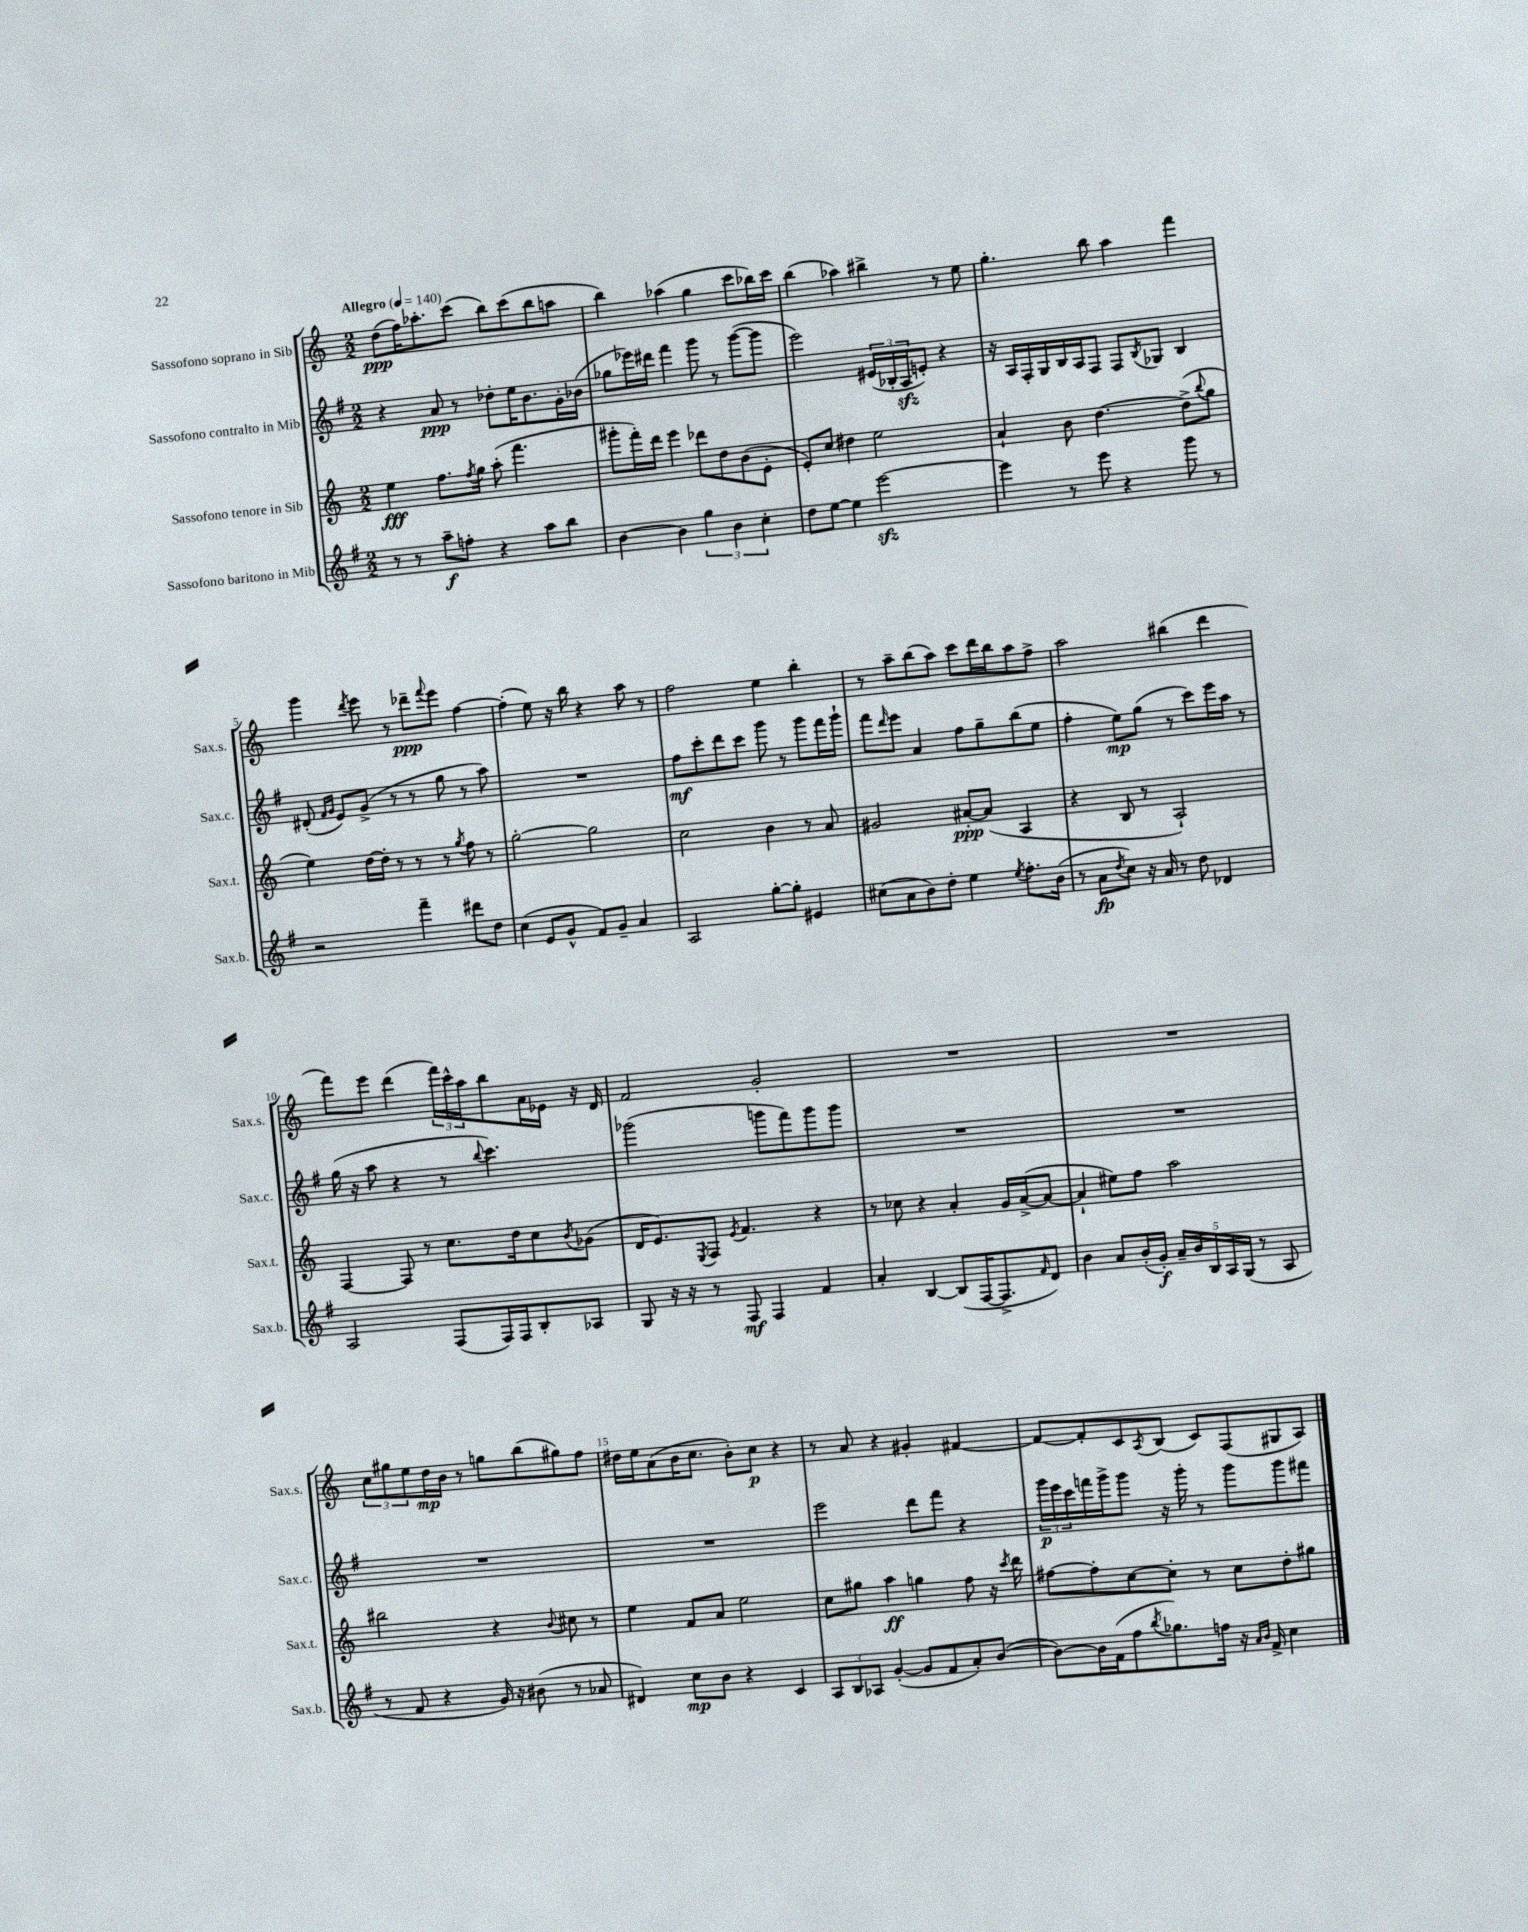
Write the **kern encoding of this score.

**kern	**dynam	**kern	**dynam	**kern	**dynam	**kern	**dynam
*part4	*part4	*part3	*part3	*part2	*part2	*part1	*part1
*staff4	*staff4	*staff3	*staff3	*staff2	*staff2	*staff1	*staff1
*I"Sassofono baritono in Mib	*	*I"Sassofono tenore in Sib	*	*I"Sassofono contralto in Mib	*	*I"Sassofono soprano in Sib	*
*I'Sax.b.	*	*I'Sax.t.	*	*I'Sax.c.	*	*I'Sax.s.	*
*clefG2	*	*clefG2	*	*clefG2	*	*clefG2	*
*k[f#]	*	*k[]	*	*k[f#]	*	*k[]	*
*M2/2	*	*M2/2	*	*M2/2	*	*M2/2	*
*MM140	*	*MM140	*	*MM140	*	*MM140	*
=1	=1	=1	=1	=1	=1	=1	=1
!	!	!	!	!	!	!LO:TX:a:B:t=Allegro	!
8r	.	4ee\	fff	4r	.	(8dd\L	ppp
8r	.	.	.	.	.	16ff\K)	.
.	.	.	.	.	.	8.aa-X'\	.
8aa~\L	f	8.ff\L	.	8a/	ppp	.	.
8ffn'\J	.	.	.	8r	.	(8ccc\J	.
.	.	8qff/	.	.	.	.	.
.	.	16gg\Jk	.	.	.	.	.
4r	.	(8aa'\	.	8dd-X'\L	.	8bb\L)	.
.	.	4.fff\	.	16ee\K	.	(8ccc\	.
.	.	.	.	8.b\	.	.	.
8aa\L	.	.	.	.	.	8bb\	.
8bb\J	.	.	.	16g'\L	.	8aan\J	.
.	.	.	.	(16b-X\JJ	.	.	.
=2	=2	=2	=2	=2	=2	=2	=2
[4b\	.	8ggg#X'\L	.	8gg-X\L	.	4bb\)	.
.	.	16fff'\L)	.	16eee-X\L)	.	.	.
.	.	16ddd\JJ	.	16ddd#X\JJ	.	.	.
4b\]	.	4eee\	.	4fff#\	.	(4aa-X\	.
6gg\	.	8ddd-X\L	.	8ggg\	.	4gg\	.
.	.	8dd\	.	8r	.	.	.
6b\	.	.	.	.	.	.	.
.	.	(8b\	.	([8ggg\L	.	8ccc\L	.
6cc'\	.	.	.	.	.	.	.
.	.	8e'\J	.	8ggg\J]	.	16bb-X\L)	.
.	.	.	.	.	.	16ccc\JJ	.
=3	=3	=3	=3	=3	=3	=3	=3
8dd\L	.	8e'/L)	.	2eee\)	.	(4bb\	.
[8ee\J	.	8cc/J	.	.	.	.	.
4ee\]	.	4dd#X\	.	.	.	4aa-X\)	.
[2eeezz\	.	2ee\	.	(24e#X/LL	.	4bb#X^\	.
.	.	.	.	24B-X'/	.	.	.
.	.	.	.	24Azz/J	.	.	.
.	.	.	.	8en'/J)	.	.	.
.	.	.	.	4r	.	8r	.
.	.	.	.	.	.	8ee\	.
=4	=4	=4	=4	=4	=4	=4	=4
4eee\]	.	4a`/	.	16r	.	4.gg'\	.
.	.	.	.	16A/LL	.	.	.
.	.	.	.	16F#'/	.	.	.
.	.	.	.	16G/	.	.	.
8r	.	8b\	.	16B/	.	.	.
.	.	.	.	16A/J	.	.	.
8eee\	.	[4.dd\	.	8F#/J	.	8bb\	.
4r	.	.	.	8F#/L	.	4aa\	.
.	.	.	.	8qB/	.	.	.
.	.	.	.	8G-X/J	.	.	.
8ggg\	.	(8dd^\L]	.	4B/	.	4fff\	.
.	.	8qqbb/	.	.	.	.	.
8r	.	8gg\J	.	.	.	.	.
!!LO:LB:g=z
=5	=5	=5	=5	=5	=5	=5	=5
2r	.	4ee\)	.	(8d#X'/	.	4ggg\	.
.	.	.	.	16qqf#/LL	.	.	.
.	.	.	.	16qqg/JJ	.	.	.
.	.	.	.	8e/L)	.	.	.
.	.	.	.	.	.	8qddd/	.
.	.	[16dd\LL	.	(8g^/J	.	8eee\	.
.	.	16dd'\JJ]	.	.	.	.	.
.	.	8r	.	8r	.	8r	.
4fff#~\	.	8r	.	8r	.	8ddd-X~\L	ppp
.	.	.	.	.	.	8qqfff/	.
.	.	8r	.	8gg\	.	8eee\J	.
.	.	8qgg/	.	.	.	.	.
8ddd#X\L	.	8ff\	.	8r	.	[4ff\	.
8dd\J	.	8r	.	8aa\)	.	.	.
=6	=6	=6	=6	=6	=6	=6	=6
(4cc\	.	[2gg'\	.	1r	.	(4ff'\]	.
8e/L	.	.	.	.	.	8ee\)	.
8g^^/J	.	.	.	.	.	16r	.
.	.	.	.	.	.	16bb\	.
8f#/L)	.	2gg\]	.	.	.	4r	.
8g~/J	.	.	.	.	.	.	.
4a/	.	.	.	.	.	8aa\	.
.	.	.	.	.	.	8r	.
=7	=7	=7	=7	=7	=7	=7	=7
2A/	.	2cc\	.	8ff#\L	mf	2ff\	.
.	.	.	.	8ccc'\	.	.	.
.	.	.	.	8ddd\	.	.	.
.	.	.	.	8ccc\J	.	.	.
[8gg'\L	.	4b\	.	8ggg\	.	4ee\	.
8gg'\J]	.	.	.	8r	.	.	.
4e#X/	.	8r	.	8ggg\L	.	4bb'\	.
.	.	8a/	.	16fff#\L	.	.	.
.	.	.	.	16ggg`\JJ	.	.	.
=8	=8	=8	=8	=8	=8	=8	=8
(8cc#X\L	.	2g#X/	.	8fff#\L	.	8r	.
.	.	.	.	16qqddd/	.	.	.
8a\	.	.	.	8eee\J	.	8aa~\L	.
8b\)	.	.	.	4a/	.	(8bb\	.
8dd'\J	.	.	.	.	.	8aa\J)	.
4ee\	.	[8a#X'/L	ppp	8ff#\L	.	8ccc\L	.
.	.	(8a#/J]	.	8gg~\	.	16ddd\L	.
.	.	.	.	.	.	16bb\J	.
8qee/	.	.	.	.	.	.	.
8.ff#'\L	.	4A/	.	(8bb\	.	8aa\	.
.	.	.	.	8ee\J	.	8ff^\J	.
(16b\Jk	.	.	.	.	.	.	.
=9	=9	=9	=9	=9	=9	=9	=9
8r	.	4r	.	4ff#'\	.	2aa\	.
8a\L	fp	.	.	.	.	.	.
8qdd/	.	.	.	.	.	.	.
8cc\J)	.	8B/	.	8ee\L)	mp	.	.
16r	.	8r	.	(8gg\J	.	.	.
16a/	.	.	.	.	.	.	.
8r	.	2A`/)	.	8r	.	(4bb#X\	.
8dd\	.	.	.	8ccc\L)	.	.	.
4d-X/	.	.	.	16eee\L	.	4ddd\	.
.	.	.	.	16aa\JJ	.	.	.
.	.	.	.	8r	.	.	.
!!LO:LB:g=z
=10	=10	=10	=10	=10	=10	=10	=10
2A/	.	[4F/	.	(16gg\	.	8fff\L)	.
.	.	.	.	16r	.	.	.
.	.	.	.	8aa\	.	8eee\J	.
.	.	8F/]	.	4r	.	(4ddd\	.
.	.	8r	.	.	.	.	.
(8F#/L	.	8.cc\L	.	8r	.	24fff\LL)	.
.	.	.	.	.	.	24ccc^^\	.
.	.	.	.	.	.	24aa\J	.
.	.	.	.	8qqbb/	.	.	.
16F#/L)	.	.	.	4.ccc\)	.	8bb\	.
16F#/J	.	16dd\k	.	.	.	.	.
8B'/	.	8cc\	.	.	.	16a\L	.
.	.	.	.	.	.	16e-X\JJ	.
.	.	8qb/	.	.	.	.	.
8A-X/J	.	(8g-X\J	.	.	.	16r	.
.	.	.	.	.	.	16d/	.
=11	=11	=11	=11	=11	=11	=11	=11
8G/	.	16d/KL	.	(2ggg-X\	.	2f/	.
.	.	8.e/)	.	.	.	.	.
16r	.	.	.	.	.	.	.
16r	.	.	.	.	.	.	.
.	.	8qE/	.	.	.	.	.
8r	.	8F/J	.	.	.	.	.
.	.	8qe/	.	.	.	.	.
8F#/	mf	4.f/	.	.	.	.	.
4F#/	.	.	.	8gggn\L	.	2g'/	.
.	.	.	.	8fff#\)	.	.	.
4f#/	.	4r	.	8ggg\	.	.	.
.	.	.	.	8ggg\J	.	.	.
=12	=12	=12	=12	=12	=12	=12	=12
4a'/	.	8r	.	1r	.	1r	.
.	.	8cc-X\	.	.	.	.	.
[4B/	.	4r	.	.	.	.	.
(8B/L]	.	4a'/	.	.	.	.	.
[16F#/K	.	.	.	.	.	.	.
8.F#^/]	.	.	.	.	.	.	.
.	.	16g/LL	.	.	.	.	.
.	.	([16a^/J	.	.	.	.	.
16qqf#/	.	.	.	.	.	.	.
8d/J)	.	8a/J_	.	.	.	.	.
=13	=13	=13	=13	=13	=13	=13	=13
4b\	.	4a`/]	.	1r	.	1r	.
8a/L	.	8ee#X\L)	.	.	.	.	.
(16b'/L	.	8ff\J	.	.	.	.	.
16g'/JJ)	f	.	.	.	.	.	.
20a~/LL	.	2aa\	.	.	.	.	.
20b/	.	.	.	.	.	.	.
20B/	.	.	.	.	.	.	.
20A/	.	.	.	.	.	.	.
(20G/JJ	.	.	.	.	.	.	.
8r	.	.	.	.	.	.	.
8A/	.	.	.	.	.	.	.
!!LO:LB:g=z
=14	=14	=14	=14	=14	=14	=14	=14
8r	.	2bb#X\	.	1r	.	12cc\L	.
.	.	.	.	.	.	12gg#X\	.
8f#/	.	.	.	.	.	.	.
.	.	.	.	.	.	12ee\	.
4r	.	.	.	.	.	16dd\L	mp
.	.	.	.	.	.	16b\JJ	.
.	.	.	.	.	.	8r	.
16g/)	.	4r	.	.	.	8ggn\L	.
16r	.	.	.	.	.	.	.
(8b#X\	.	.	.	.	.	(8bb\	.
.	.	8qqb/	.	.	.	.	.
8r	.	8cc#X\	.	.	.	8gg#X\)	.
8a-X/	.	8r	.	.	.	8ff\J	.
=15	=15	=15	=15	=15	=15	=15	=15
4d#X/)	.	4ee\	.	1r	.	16dd#X\LL	.
.	.	.	.	.	.	16ee\J	.
.	.	.	.	.	.	(8a\	.
8cc\L	mp	8f/L	.	.	.	16b\K	.
.	.	.	.	.	.	8.cc\J	.
8b\J	.	8a/J	.	.	.	.	.
4r	.	2ee\	.	.	.	8b'\L)	.
.	.	.	.	.	.	8cc\J	p
4c/	.	.	.	.	.	4r	.
=16	=16	=16	=16	=16	=16	=16	=16
12A/L	.	8cc\L	.	2eee\	.	8r	.
12B/	.	.	.	.	.	.	.
.	.	8gg#X\J	.	.	.	8a/	.
12A-X/J	.	.	.	.	.	.	.
([4g'/	.	4aa\	ff	.	.	4r	.
8g/L]	.	4ggn\	.	8ddd\L	.	4g#X'/	.
8f#/	.	.	.	8fff#\J	.	.	.
8a'/)	.	8ff\	.	4r	.	[4f#X/	.
([8b/J	.	16r	.	.	.	.	.
.	.	8qccc/	.	.	.	.	.
.	.	16ddd\	.	.	.	.	.
=17	=17	=17	=17	=17	=17	=17	=17
8b\L_)	.	[8ff#X\L	.	24ggg\LL	p	8f#/L_	.
.	.	.	.	24eee\	.	.	.
.	.	.	.	24ccc\	.	.	.
16b\L]	.	8ff#'\]	.	16fffn\	.	8f#'/]	.
(16f#\J	.	.	.	16ggg^\J	.	.	.
8ff#\	.	[8cc\	.	8ggg\J	.	8c/	.
8qbb/	.	.	.	.	.	8qA/	.
8.gg-X\)	.	8cc'\J]	.	16r	.	(8B/J	.
.	.	.	.	16ggg'\	.	.	.
.	.	8r	.	8r	.	8c/L)	.
16ffn\Jk	.	.	.	.	.	.	.
16r	.	8cc\L	.	8ggg\L	.	(8F/	.
16qqa/LL	.	.	.	.	.	.	.
16qqb/JJ	.	.	.	.	.	.	.
16f#^/	.	.	.	.	.	.	.
4cc\	.	8dd'\	.	8ggg\	.	8G#X/	.
.	.	8gg#X\J	.	8fff#X\J	.	8A/J)	.
==	==	==	==	==	==	==	==
*-	*-	*-	*-	*-	*-	*-	*-
